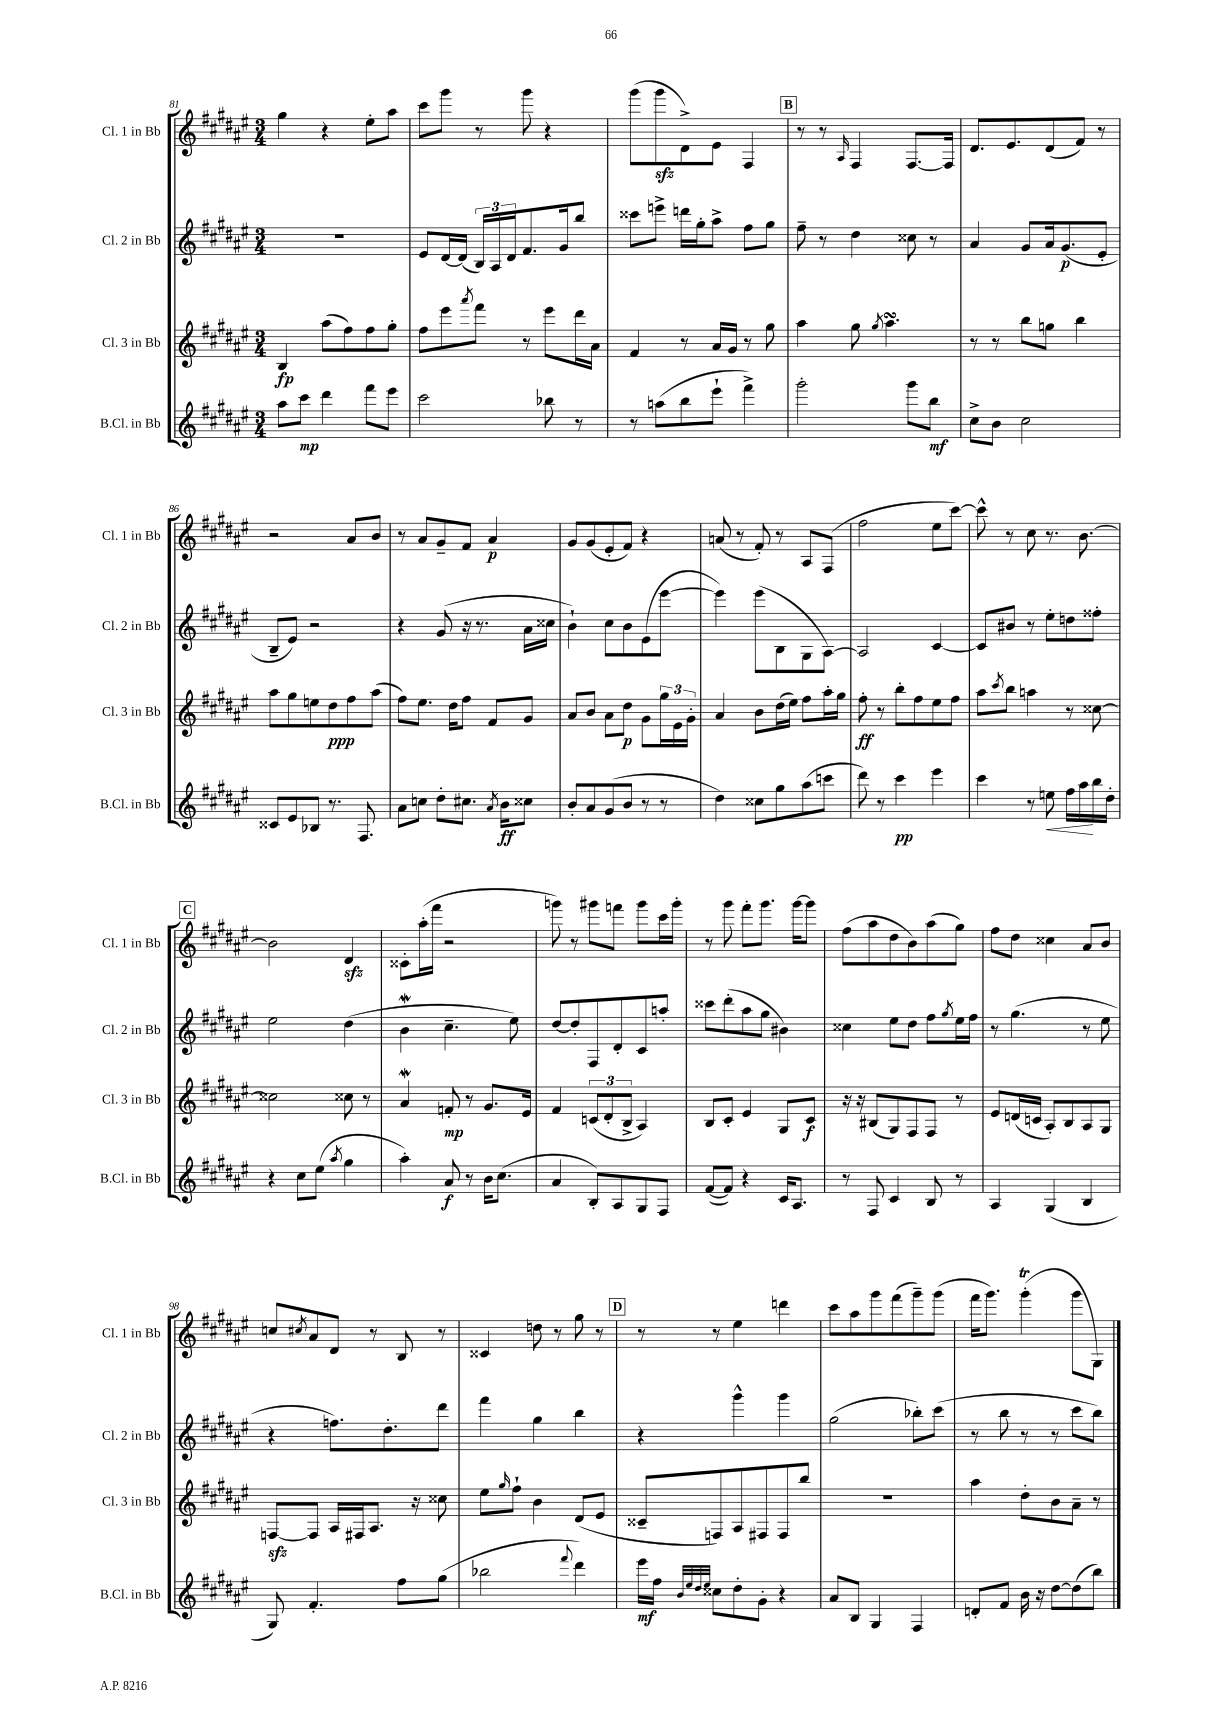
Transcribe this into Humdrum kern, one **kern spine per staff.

**kern	**kern	**kern	**kern
*staff4	*staff3	*staff2	*staff1
*clefG2	*clefG2	*clefG2	*clefG2
*k[f#c#g#d#a#e#]	*k[f#c#g#d#a#e#]	*k[f#c#g#d#a#e#]	*k[f#c#g#d#a#e#]
*M3/4	*M3/4	*M3/4	*M3/4
8aa#	4B	2.r	4gg#
8ccc#	.	.	.
4ddd#	(8aa#	.	4r
.	8ff#)	.	.
8fff#	8ff#	.	8ee#'
8eee#	8gg#'	.	8aa#
=	=	=	=
2ccc#	8ff#	8e#	8ccc#
.	8eee#	[16d#	8ggg#
.	.	(16d#]	.
.	8qaaa#	.	.
.	8fff#	24B)	8r
.	.	24A#	.
.	.	24d#	.
.	8r	8.f#	8ggg#
8bb-	8eee#	.	4r
.	.	16g#	.
8r	16ddd#	8bb	.
.	16a#	.	.
=	=	=	=
8r	4f#	8ccc##	(8ggg#
(8aa	.	8eee^	8ggg#
8bb	8r	16ddd	8d#^)
.	.	16gg#'	.
8eee#`	16a#	8aa#^	8e#
.	16g#	.	.
4fff#^)	8r	8ff#	4F#
.	8gg#	8gg#	.
=	=	=	=
2ggg#'	4aa#	8ff#~	8r
.	.	8r	8r
.	.	.	16qqA#
.	8gg#	4dd#	4F#
.	8qgg#	.	.
.	4.aa#	.	.
8ggg#	.	8cc##	[8.F#
8bb	.	8r	.
.	.	.	16F#]
=	=	=	=
8cc#^	8r	4a#	8.d#
8b	8r	.	.
.	.	.	8.e#
2cc#	8bb	8g#	.
.	8gg	16a#	(8d#
.	.	(8.g#	.
.	4bb	.	8f#)
.	.	8e#'	8r
=	=	=	=
8c##	8aa#	8B~	2r
8e#	8gg#	8e#)	.
8B-	8ee	2r	.
8.r	8dd#	.	.
.	8ff#	.	8a#
8.F#	.	.	.
.	(8aa#	.	8b
=	=	=	=
8a#	8ff#)	4r	8r
8cc	8.ee#	.	8a#
8dd#'	.	(8g#	8g#~
.	16dd#	.	.
8.cc#	8ff#	16r	8f#
.	.	8.r	.
.	8f#	.	4a#
8qa#	.	.	.
16b	.	.	.
8cc##	8g#	16a#	.
.	.	16cc##	.
=	=	=	=
8b'	8a#	4b`)	8g#
8a#	8b	.	(8g#
(8g#	8a#	8cc#	8e#'
8b	8dd#	8b	8f#)
8r	8g#	(8e#	4r
8r	24gg#	[8eee#	.
.	24e#	.	.
.	24g#'	.	.
=	=	=	=
4dd#)	4a#	4eee#])	(8a
.	.	.	8r
8cc##	8b	(8eee#	8f#')
8gg#	(16dd#	8B	8r
.	16ee#)	.	.
(8aa#	8ff#	8G#	8A#
8ccc	16aa#'	[8A#)	(8F#
.	16gg#	.	.
=	=	=	=
8ddd#)	8ff#'	2A#]	2ff#
8r	8r	.	.
4ccc#	8bb'	.	.
.	8ff#	.	.
4eee#	8ee#	[4c#	8ee#
.	8ff#	.	[8ccc#)
=	=	=	=
4ccc#	8aa#	8c#]	8ccc#^^]
.	8qccc#	.	.
.	8bb	8b#	8r
8r	4aa	8r	8cc#
8ee	.	8ee#'	8.r
16ff#	8r	8dd	.
16aa#	.	.	[8.b
16bb	[8cc##	8ff##'	.
16dd#'	.	.	.
=	=	=	=
4r	2cc##]	2ee#	2b]
8cc#	.	.	.
(8ee#	.	.	.
8qaa#	.	.	.
4gg#	8cc##	(4dd#	4d#
.	8r	.	.
=	=	=	=
4aa#')	4a#	4b	8c##'
.	.	.	(16aa#'
.	.	.	16fff#
8a#	8f'	4.cc#~	2r
8r	8r	.	.
16b	8.g#	.	.
(8.cc#	.	.	.
.	.	8ee#)	.
.	16e#	.	.
=	=	=	=
4a#	4f#	[8dd#	8ggg)
.	.	8dd#']	8r
8B')	(12c	8F#	8ggg#
.	12d#'	.	.
8A#	.	8d#'	8fff
.	12B^	.	.
8G#	4A#)	8c#	8ggg#
8F#	.	8aa'	16ccc#
.	.	.	16ggg#'
=	=	=	=
([8f#	8B	8ccc##	8r
8f#])	8c#'	(8ddd#'	8ggg#
4r	4e#	8aa#	8fff#'
.	.	8gg#	8.ggg#
16c#	8G#	4b#)	.
8.A#	.	.	[16ggg#
.	8c#	.	8ggg#]
=	=	=	=
8r	16r	4cc##	(8ff#
.	16r	.	.
8F#	(8B#	.	8aa#
4c#	8G#)	8ee#	8dd#
.	8F#	8dd#	8b)
8B	8F#	8ff#	(8aa#
.	.	8qgg#	.
8r	8r	16ee#	8gg#)
.	.	16ff#	.
=	=	=	=
4A#	8e#	8r	8ff#
.	(16d	(4.gg#	8dd#
.	16c	.	.
(4G#	8A#')	.	4cc##
.	8B	.	.
4B	8A#	8r	8a#
.	8G#	8ee#	8b
=	=	=	=
8G#)	[8F	4r	8cc
.	.	.	8qcc#
4.f#'	8F]	.	8a#
.	16A#	8.ff)	8d#
.	16F#	.	.
.	8.A#	.	8r
.	.	8.dd#'	.
8ff#	.	.	8B
.	16r	.	.
(8gg#	8cc##	8ddd#	8r
=	=	=	=
2bb-	8ee#	4fff#	4c##
.	16qqgg#	.	.
.	8ff#`	.	.
.	4b	4gg#	8dd
.	.	.	8r
8qqfff#	.	.	.
4ddd#)	(8d#	4bb	8gg#
.	8e#	.	8r
=	=	=	=
16eee#	8c##~	4r	8r
16ff#	.	.	.
32qqb	.	.	.
32qqee#	.	.	.
32qqdd#	.	.	.
32qqee#	.	.	.
8cc##	8F)	.	8r
8dd#'	8A#	4ggg#^^	4ee#
8g#'	8F#	.	.
4r	8F#	4ggg#	4ddd
.	8bb	.	.
=	=	=	=
8a#	2.r	(2gg#	8ccc#
8B	.	.	8aa#
4G#	.	.	8ggg#
.	.	.	(8fff#
4F#	.	8bb-')	8ggg#~)
.	.	(8ccc#	(8ggg#
=	=	=	=
8d'	4aa#	8r	16fff#
.	.	.	8.ggg#)
8f#	.	8bb	.
16b	8dd#'	8r	(4ggg#'
16r	.	.	.
[8dd#	8b	8r	.
(8dd#]	8a#~	8ccc#	8ggg#
8bb)	8r	8bb)	8G#)
==	==	==	==
*-	*-	*-	*-
